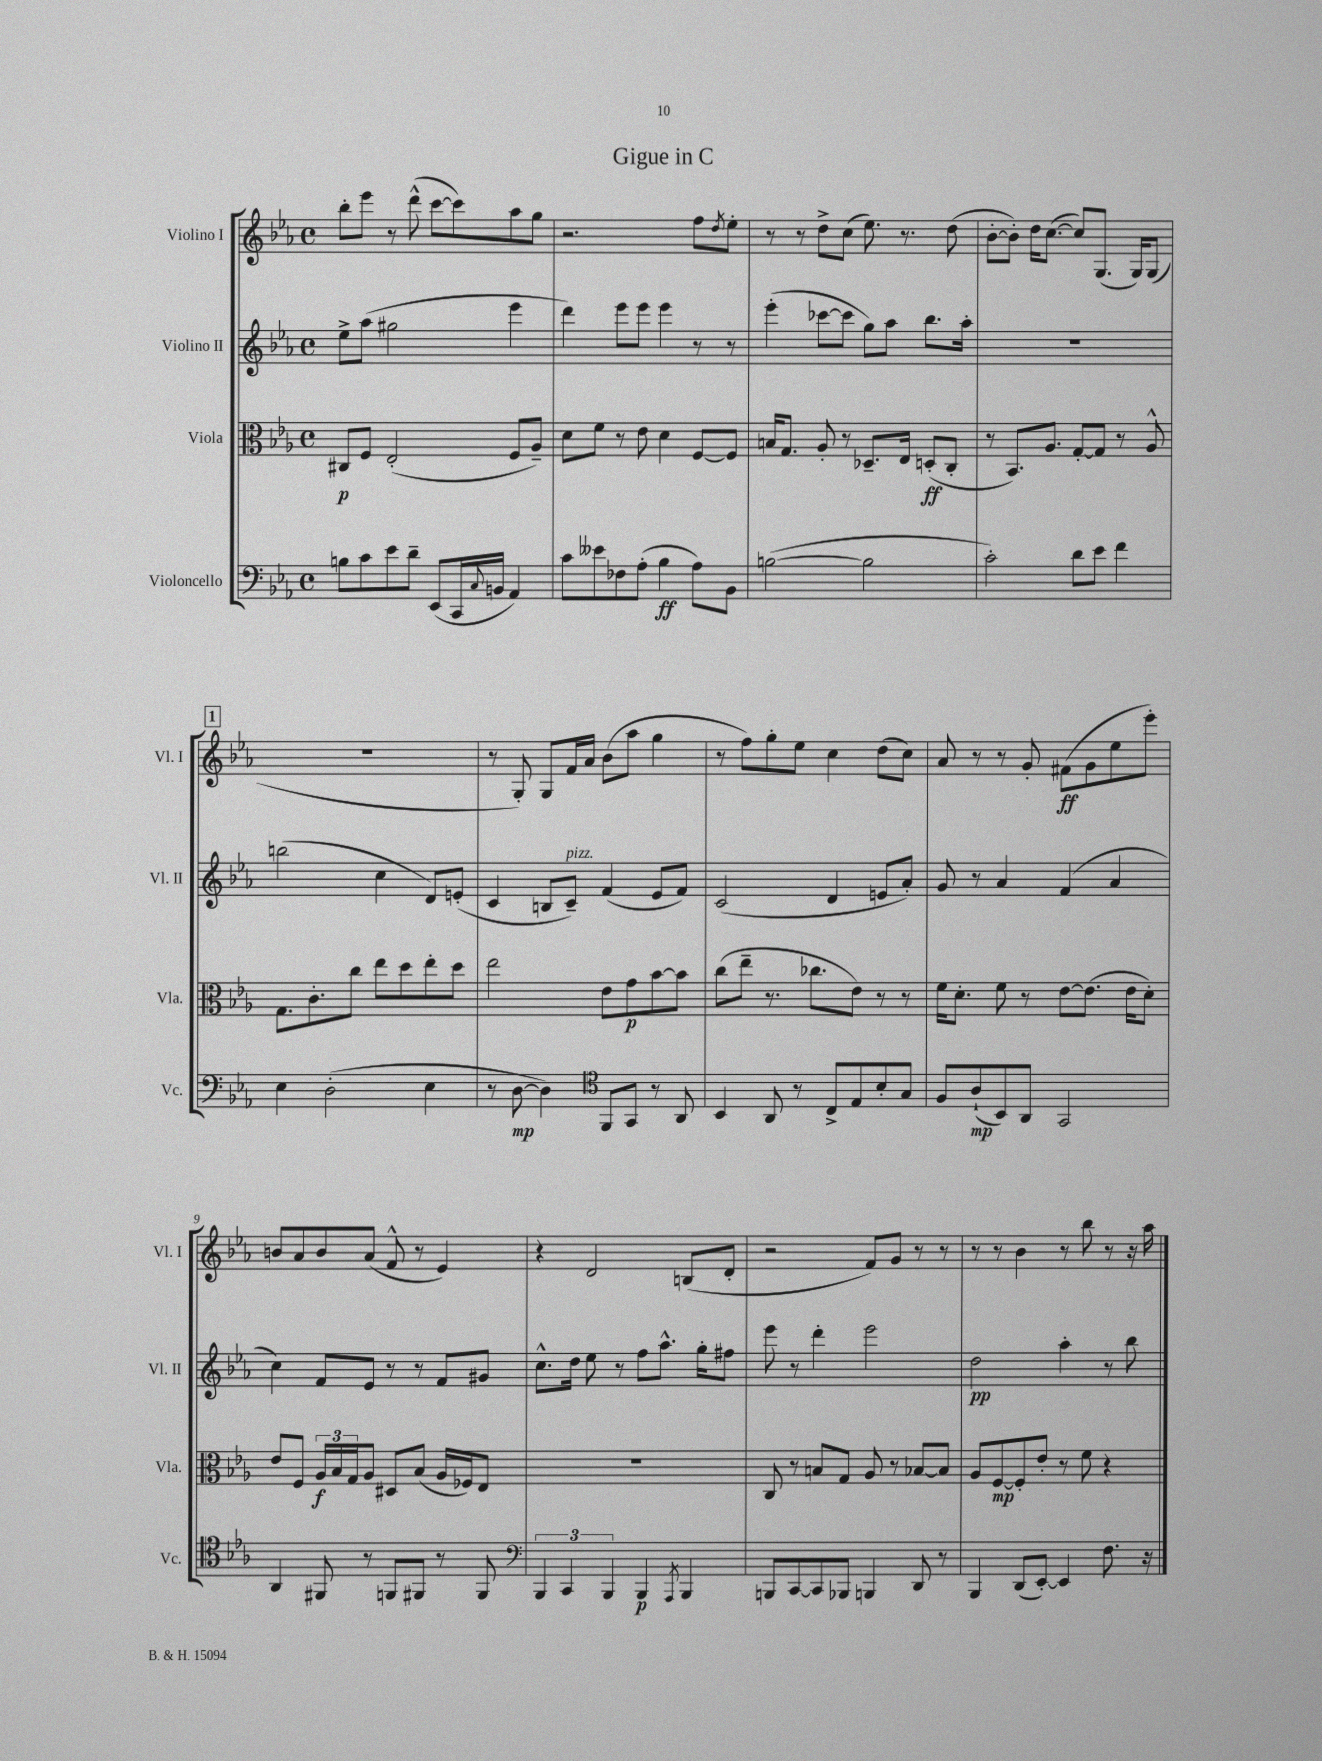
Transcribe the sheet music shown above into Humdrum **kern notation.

**kern	**kern	**kern	**kern
*staff4	*staff3	*staff2	*staff1
*clefF4	*clefC3	*clefG2	*clefG2
*k[b-e-a-]	*k[b-e-a-]	*k[b-e-a-]	*k[b-e-a-]
*M4/4	*M4/4	*M4/4	*M4/4
*met(c)	*met(c)	*met(c)	*met(c)
8B	8C#	8ee-^	8bb-'
8c	8F	(8aa-	8eee-
8e-	(2E-'	2gg#	8r
8d~	.	.	(8ddd^^
(8EE-	.	.	[8ccc
16CC	.	.	8ccc])
8qqC	.	.	.
16BB	.	.	.
4AA-)	8F	4eee-	8aa-
.	8A-~)	.	8gg
=	=	=	=
8c	8d	4ddd)	2.r
8e--	8f	.	.
8F-	8r	8eee-	.
(8A-'	8e-	8eee-	.
4B-	4d	4eee-	.
8A-)	[8F	8r	8ff
.	.	.	8qdd
8BB-	8F]	8r	8ee-'
=	=	=	=
([2B	16B	(4eee-'	8r
.	8.G	.	.
.	.	.	8r
.	8A-'	[8ccc-	8dd^
.	8r	8ccc-]	(8cc
2B]	8.D-~	8gg)	8.ee-)
.	.	8aa-	.
.	16E-	.	8.r
.	(8D'	8.bb-	.
.	8C'	.	(8dd
.	.	16aa-'	.
=	=	=	=
2c')	8r	1r	[8b-'
.	8.BB-)	.	8b-'])
.	.	.	16dd
.	8.A-	.	([8.cc
8d	[8G'	.	8cc])
8e-	8G]	.	(8.G
4f	8r	.	.
.	.	.	16G)
.	8A-^^	.	(8G
=	=	=	=
4E-	8.G	(2bb	1r
.	8.c'	.	.
(2D'	.	.	.
.	8cc	.	.
.	8ee-	4cc	.
.	8dd	.	.
4E-	8ee-'	8d)	.
.	8dd	(8e'	.
=	=	=	=
8r	2ee-	4c	8r
[8D	.	.	8G')
4D])	.	8B	8G
.	.	8c~)	16f
.	.	.	16a-
*clefC4	*	*	*
8FF	8e-	(4f	(8b-
8GG	8g	.	8aa-
8r	[8b-	8e-	4gg
8AA-	8b-]	8f)	.
=	=	=	=
4BB-	(8cc	(2c	8r
.	8ee-~	.	8ff)
8AA-	8.r	.	8gg'
8r	.	.	8ee-
.	8.cc-	.	.
8C^	.	4d	4cc
8E-	8e-)	.	.
8B-'	8r	8e	(8dd
8G	8r	8a-')	8cc)
=	=	=	=
8F	16f	8g	8a-
.	8.d'	.	.
(8A-`	.	8r	8r
8BB-)	8f	4a-	8r
8AA-	8r	.	8g'
2GG	[8e-	(4f	(8f#
.	(8.e-]	.	8g
.	.	4a-	8ee-
.	16e-	.	.
.	8d')	.	8eee-')
=	=	=	=
4AA-	8e-	4cc)	8b
.	8F	.	8a-
8FF#	24A-	8f	8b
.	24B-	.	.
.	24G	.	.
8r	8A-	8e-	(8a-
8FF	8D#	8r	8f^^
8FF#	(8B-	8r	8r
8r	16A-	8f	4e-)
.	16F-)	.	.
8FF#	8E-	8g#	.
=	=	=	=
*clefF4	*	*	*
6BBB-	1r	8.cc^^	4r
6CC	.	.	.
.	.	16dd	.
.	.	8ee-	2d
6BBB-	.	.	.
.	.	8r	.
4BBB-	.	8ff	.
.	.	8.aa-^^	.
8qAAA-	.	.	.
4BBB-	.	.	(8B
.	.	16gg'	.
.	.	8ff#	8d'
=	=	=	=
8BBB	8C	8eee-	2r
[8CC	8r	8r	.
8CC]	8B	4ddd'	.
8BBB-	8G	.	.
4BBB	8A-	2eee-	8f)
.	8r	.	8g
8DD	[8B-	.	8r
8r	8B-]	.	8r
=	=	=	=
4BBB-	8A-	2dd	8r
.	[8F	.	8r
(8DD	8F']	.	4b-
[8EE-')	8e-'	.	.
4EE-]	8r	4aa-'	8r
.	8f	.	8bb-
8.F	4r	8r	8r
.	.	8bb-	16r
16r	.	.	16aa-
==	==	==	==
*-	*-	*-	*-
